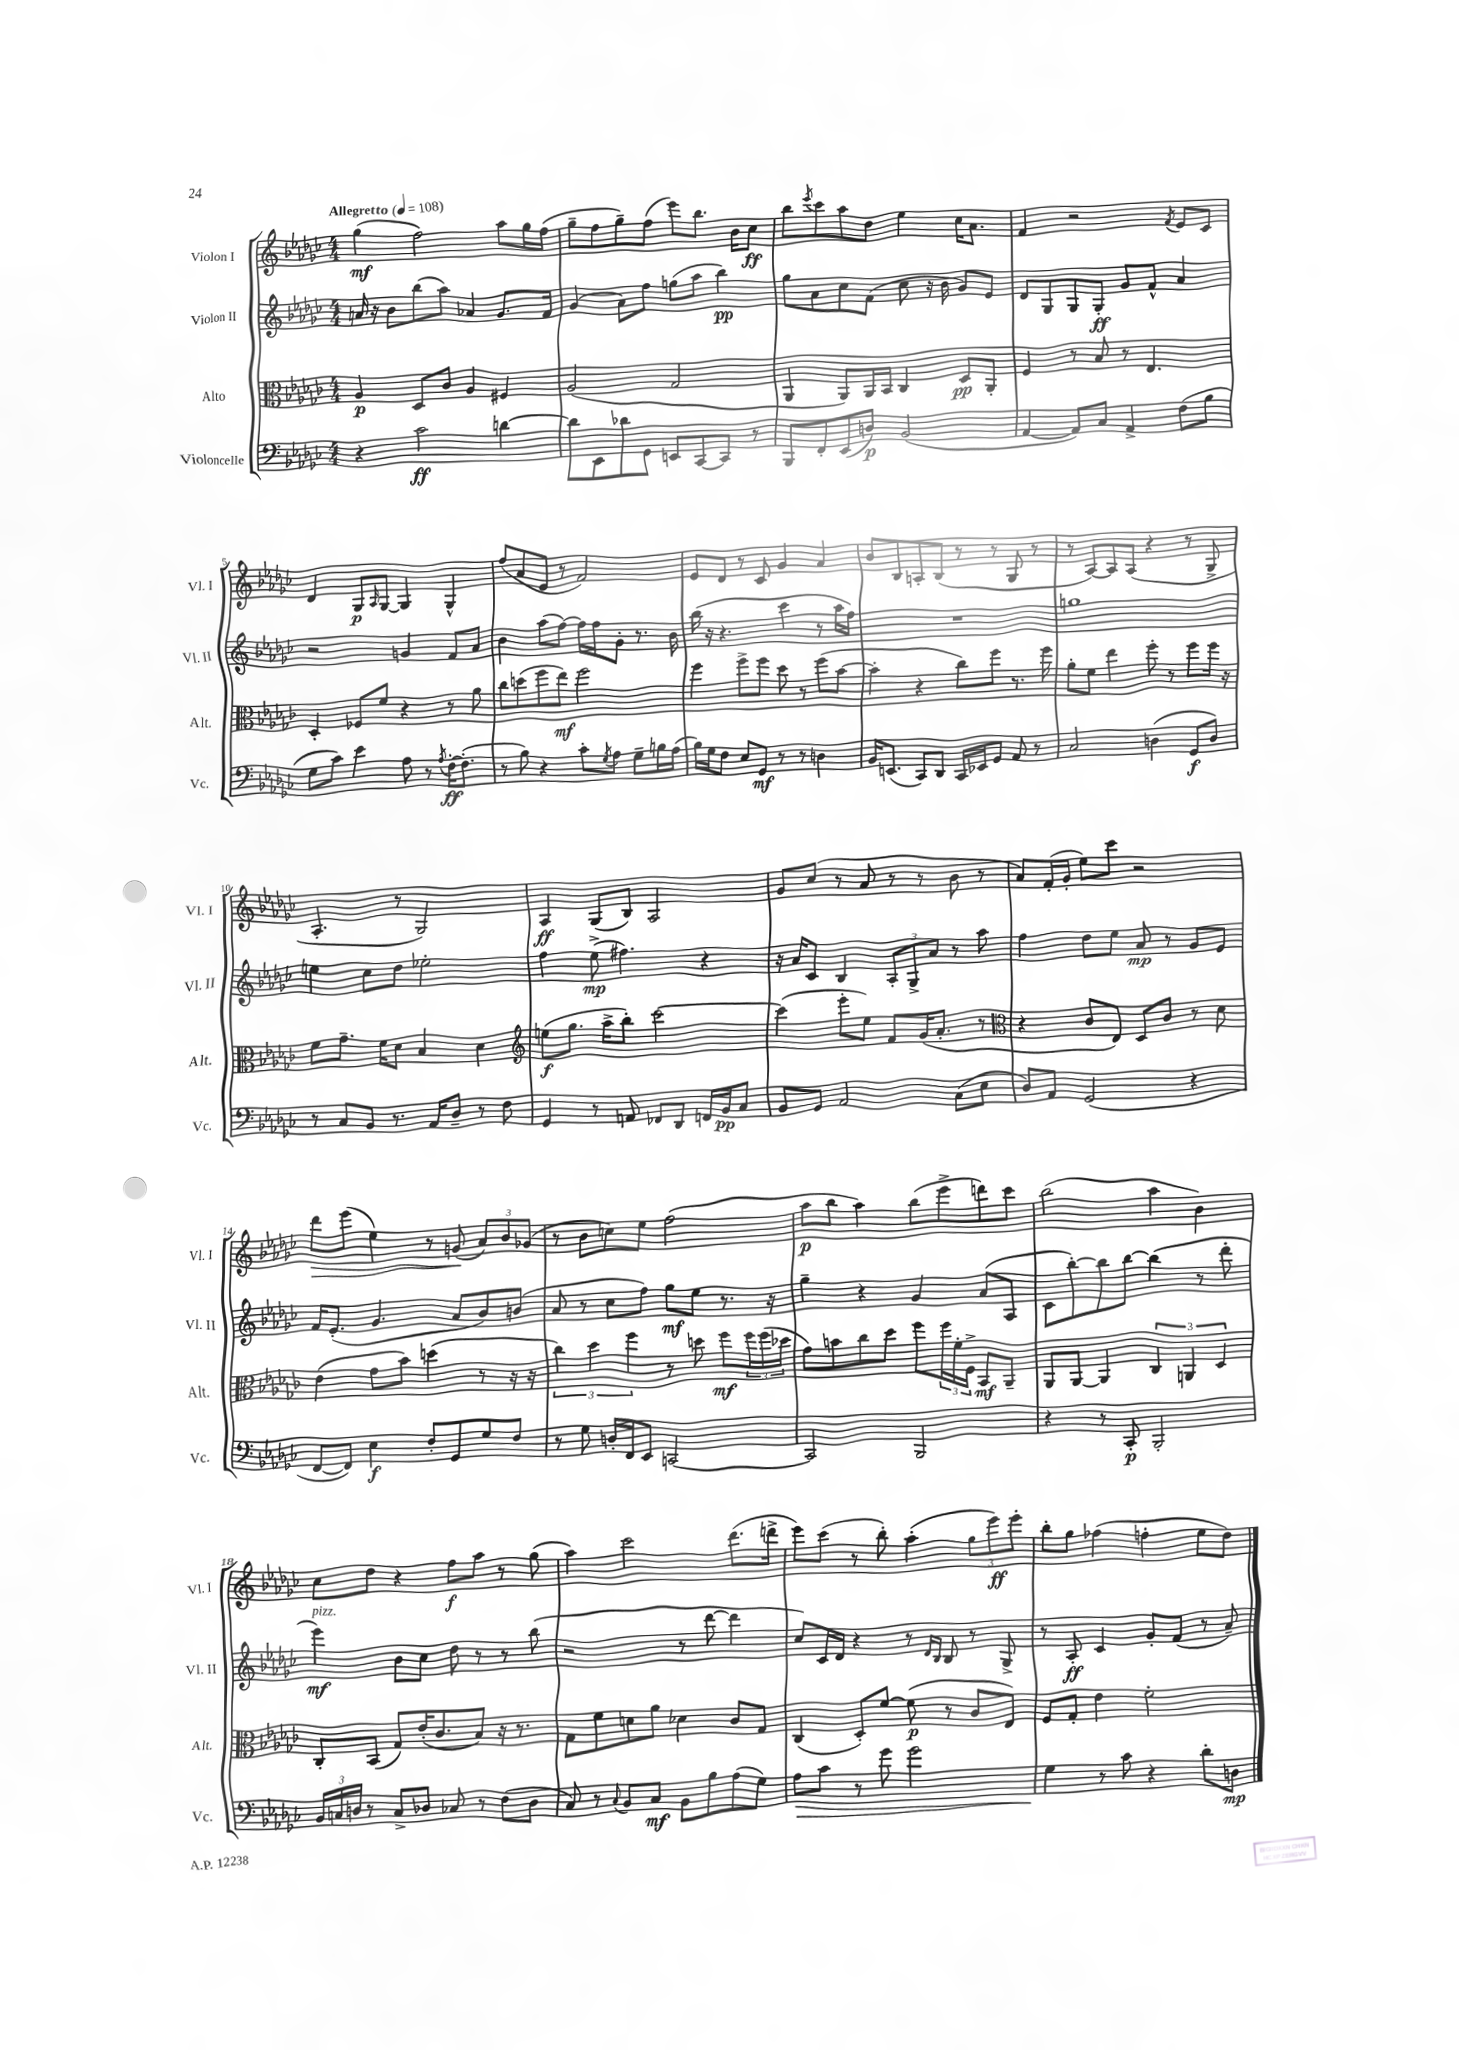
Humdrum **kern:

**kern	**dynam	**kern	**dynam	**kern	**dynam	**kern	**dynam
*part4	*part4	*part3	*part3	*part2	*part2	*part1	*part1
*staff4	*staff4	*staff3	*staff3	*staff2	*staff2	*staff1	*staff1
*I"Violoncelle	*	*I"Alto	*	*I"Violon II	*	*I"Violon I	*
*I'Vc.	*	*I'Alt.	*	*I'Vl. II	*	*I'Vl. I	*
*clefF4	*	*clefC3	*	*clefG2	*	*clefG2	*
*k[b-e-a-d-g-c-]	*	*k[b-e-a-d-g-c-]	*	*k[b-e-a-d-g-c-]	*	*k[b-e-a-d-g-c-]	*
*M4/4	*	*M4/4	*	*M4/4	*	*M4/4	*
*MM108	*	*MM108	*	*MM108	*	*MM108	*
=1	=1	=1	=1	=1	=1	=1	=1
!	!	!	!	!	!	!LO:TX:a:B:t=Allegretto	!
4r	.	4A-/	p	16an/	.	(4gg-\	mf
.	.	.	.	16r	.	.	.
.	.	.	.	8b-\L	.	.	.
2c-\	ff	8D-/L	.	(8bb-\	.	2ff\)	.
.	.	8c-/J	.	8aa-\J)	.	.	.
.	.	4A-/	.	4a-X/	.	.	.
[4dn\	.	4F#X/	.	8.g-/L	.	8aa-\L	.
.	.	.	.	.	.	16gg-\L	.
.	.	.	.	16f/Jk	.	(16ff\JJ	.
=2	=2	=2	=2	=2	=2	=2	=2
8d\L]	.	(2A-/	.	(4g-/	.	8gg-~\L	.
8EE-\	.	.	.	.	.	8ff\	.
8d-X\	.	.	.	8a-\L)	.	8gg-~\)	.
8GG-\J	.	.	.	8ff\J	.	(8ff\J	.
8EEn/L	.	2G-/	.	(8ggn\L	.	8eee-\L)	.
[8CC-/	.	.	.	8aa-\J	.	8.bb-\J	.
8CC-/J]	.	.	.	4bb-\)	pp	.	.
.	.	.	.	.	.	16b-\KL	.
8r	.	.	.	.	.	8cc-\J	ff
=3	=3	=3	=3	=3	=3	=3	=3
8BBB-/L	.	4AA-/	.	8gg-\L	.	8bb-\L	.
.	.	.	.	.	.	8qeee-/	.
8FF'/	.	.	.	8a-\	.	8ccc-\	.
(8EE-/	.	8AA-/L)	.	8cc-\	.	8aa-\	.
8Dn/J)	p	16AA-/L	.	(8f\J	.	8dd-\J	.
.	.	16BB-/JJ	.	.	.	.	.
(2BB-/	.	4C-/	.	8cc-\	.	4ee-\	.
.	.	.	.	16r	.	.	.
.	.	.	.	16b-\	.	.	.
.	.	8D-/L	pp	8g-/L)	.	16cc-\KL	.
.	.	.	.	.	.	8.a-\J	.
.	.	8AA-'/J	.	8e-/J	.	.	.
=4	=4	=4	=4	=4	=4	=4	=4
[4AA-/	.	4F/	.	8d-/L	.	4f/	.
.	.	.	.	8G-/	.	.	.
8AA-/L])	.	8r	.	8G-/	.	2r	.
8C-/J	.	8B-/	.	8G-'/J	ff	.	.
4AA-^/	.	8r	.	8g-/L	.	.	.
.	.	4.E-/	.	8f^^/J	.	.	.
.	.	.	.	.	.	8qf/	.
(8F\L	.	.	.	4a-/	.	8e-/L	.
8B-\J	.	.	.	.	.	8c-/J	.
!!LO:LB:g=z
=5	=5	=5	=5	=5	=5	=5	=5
8G-\L	.	4D-'/	.	2r	.	4d-/	.
8c-\J)	.	.	.	.	.	.	.
4e-\	.	8F-X/L	.	.	.	8G-/L	p
.	.	.	.	.	.	16qqA-/	.
.	.	8f/J	.	.	.	[8G-/J	.
8A-\	.	4r	.	4gn/	.	4G-/]	.
8r	.	.	.	.	.	.	.
8qA-/	.	.	.	.	.	.	.
[16F'\KL	ff	8r	.	8f/L	.	4G-^^/	.
(8.F'\J]	.	.	.	.	.	.	.
.	.	8a-\	.	8a-/J	.	.	.
=6	=6	=6	=6	=6	=6	=6	=6
8r	.	8cc-\L	.	4b-\	.	(8ff/L	.
8B-\)	.	(8ddn\	.	.	.	8a-/	.
4r	.	8ff\	.	(8aa-\L	.	8e-/J	.
.	.	8ee-\J)	mf	[8ff\J)	.	8r	.
8c-'\L	.	2ff\	.	16ff\LL]	.	2f/)	.
.	.	.	.	16ff\J	.	.	.
8qG-/	.	.	.	.	.	.	.
8A-\J	.	.	.	8g-'\J	.	.	.
8G-~\L	.	.	.	8.r	.	.	.
16Bn\L	.	.	.	.	.	.	.
(16A-\JJ	.	.	.	16b-\	.	.	.
=7	=7	=7	=7	=7	=7	=7	=7
16B-\LL)	.	4ff\	.	(16bb-\	.	8e-/L	.
16G-\J	.	.	.	16r	.	.	.
8F\J	.	.	.	4.r	.	8d-/J	.
8E-/L	.	8ff^\L	.	.	.	8r	.
8GG-/J	mf	8ff\J	.	.	.	8c-/	.
8r	.	8dd-\	.	4ccc-\	.	4g-/	.
8r	.	8r	.	.	.	.	.
4Dn\	.	(8ff\L	.	8r	.	4a-/	.
.	.	[8b-\J	.	16aa-\LL	.	.	.
.	.	.	.	16ff\JJ)	.	.	.
=8	=8	=8	=8	=8	=8	=8	=8
16BB-/KL	.	4b-'\]	.	1r	.	8b-/L	.
(8.EEn/J	.	.	.	.	.	.	.
.	.	.	.	.	.	8B-/	.
8CC-/L)	.	4r	.	.	.	8An'/	.
8DD-/J	.	.	.	.	.	(8B-/J	.
16CC-/LL	.	8cc-\L)	.	.	.	8r	.
16EE-X/J	.	.	.	.	.	.	.
8GG-/J	.	8ff\J	.	.	.	8r	.
8AA-/	.	8.r	.	.	.	8G-/	.
8r	.	.	.	.	.	8r	.
.	.	16ff\	.	.	.	.	.
=9	=9	=9	=9	=9	=9	=9	=9
2C-/	.	8a-'\L	.	1ggn	.	8r	.
.	.	8f\J	.	.	.	[8A-/L)	.
.	.	4ee-\	.	.	.	8A-/]	.
.	.	.	.	.	.	(8A-/J	.
(4Dn\	.	8ff'\	.	.	.	4r	.
.	.	8r	.	.	.	.	.
8GG-/L	f	8ff\L	.	.	.	8r	.
8D/J)	.	16ff\Jk	.	.	.	8G-^/	.
.	.	16r	.	.	.	.	.
!!LO:LB:g=z
=10	=10	=10	=10	=10	=10	=10	=10
8r	.	8f\L	.	4een\	.	4.A-'/	.
8C-/L	.	8.g-~\J	.	.	.	.	.
8BB-/J	.	.	.	8cc-\L	.	.	.
.	.	16f\KL	.	.	.	.	.
8.r	.	8d-\J	.	8dd-\J	.	8r	.
.	.	4B-/	.	2ee-X'\	.	2G-/)	.
16AA-/KL	.	.	.	.	.	.	.
8D-~/J	.	.	.	.	.	.	.
8r	.	4d-\	.	.	.	.	.
8F\	.	.	.	.	.	.	.
=11	=11	=11	=11	=11	=11	=11	=11
*	*	*clefG2	*	*	*	*	*
4GG-/	.	(8een\L	f	4ff\	.	4A-/	ff
.	.	8.gg-\J	.	.	.	.	.
8r	.	.	.	(8ee-^\	mp	(8G-/L	.
.	.	16aa-^\KL	.	.	.	.	.
8AAn/	.	8bb-'\J)	.	4.ff#X\)	.	8B-/J)	.
8FF-X/L	.	[2ccc-\	.	.	.	2A-/	.
8DD-/J	.	.	.	.	.	.	.
16FFn/LL	.	.	.	4r	.	.	.
16BB-/J	pp	.	.	.	.	.	.
8C-/J	.	.	.	.	.	.	.
=12	=12	=12	=12	=12	=12	=12	=12
8BB-/L	.	(4ccc-\]	.	16r	.	8g-/L	.
.	.	.	.	16a-/KL	.	.	.
8GG-/J	.	.	.	8c-/J	.	(8cc-/J	.
2AA-/	.	8eee-'\L	.	4B-/	.	8r	.
.	.	8ee-\J)	.	.	.	8a-/	.
.	.	8f/L	.	12A-'/L	.	8r	.
.	.	.	.	12G-^/	.	.	.
.	.	(16g-/K	.	.	.	8r	.
.	.	.	.	12a-/J	.	.	.
.	.	8.a-'/J	.	.	.	.	.
(8C-\L	.	.	.	8r	.	8b-\	.
8E-\J	.	8r	.	8aa-\	.	8r	.
=13	=13	=13	=13	=13	=13	=13	=13
*	*	*clefC3	*	*	*	*	*
8D-/L)	.	4r	.	4ff\	.	8a-/L)	.
8AA-/J	.	.	.	.	.	(16f'/L	.
.	.	.	.	.	.	16g-'/JJ	.
(2GG-/	.	8c-/L	.	8dd-\L	.	8ee-\L)	.
.	.	8E-/J)	.	8ee-\J	.	8ccc-\J	.
.	.	8D-/L	.	8a-/	mp	2r	.
.	.	8c-/J	.	8r	.	.	.
4r	.	8r	.	8g-/L	.	.	.
.	.	8d-\	.	8e-/J	.	.	.
!!LO:LB:g=z
=14	=14	=14	=14	=14	=14	=14	=14
!	!	!	!	!	!	!	!LO:HP:b
[8FF/L	.	(4e-\	.	16f/KL	.	8ddd-\L	>
.	.	.	.	(8.e-'/J	.	.	.
8FF/J])	.	.	.	.	.	(8eee-\J	.
4E-\	f	8g-\L	.	4.g-/	.	4ee-\)	.
.	.	8b-\J)	.	.	.	.	.
8F'/L	.	(4ddn\	.	.	.	8r	.
8GG-/	.	.	.	8a-/L	.	(8gn/	.
8G-/	.	8r	.	8b-/)	.	12a-/L)	]
.	.	.	.	.	.	12b-/	.
8F/J	.	16r	.	(8bn/J	.	.	.
.	.	.	.	.	.	(12g-X/J	.
.	.	16r	.	.	.	.	.
=15	=15	=15	=15	=15	=15	=15	=15
8r	.	6cc-\)	.	8a-/	.	8r	.
8G-\	.	.	.	8r	.	8b-\L	.
.	.	6dd-\	.	.	.	.	.
16Dn'/LL	.	.	.	8cc-\L	.	8ccn\)	.
16FF/J	.	.	.	.	.	.	.
.	.	6ff\	.	.	.	.	.
8EE-/J	.	.	.	8ff\J)	.	8ee-\J	.
[2CCn/	.	8r	.	8gg-\L	mf	(2ff\	.
.	.	8ddn\	.	8ee-\J	.	.	.
.	.	8ff\L	mf	8.r	.	.	.
.	.	24ff\L	.	.	.	.	.
.	.	(24ff\	.	.	.	.	.
.	.	.	.	16r	.	.	.
.	.	24dd-X\JJ	.	.	.	.	.
=16	=16	=16	=16	=16	=16	=16	=16
2CC/]	.	8g-\L)	.	4gg-~\	.	8aa-\L	p
.	.	8bn\	.	.	.	8bb-\J	.
.	.	8cc-\	.	4r	.	4aa-\)	.
.	.	8dd-\J	.	.	.	.	.
2BBB-/	.	8ff\L	.	4g-/	.	(8bb-\L	.
.	.	24ff\L	.	.	.	8eee-^\	.
.	.	24f'\	.	.	.	.	.
.	.	24F^\JJ	.	.	.	.	.
.	.	8BB-/L	mf	(8a-/L	.	8dddn\)	.
.	.	8AA-~/J	.	8A-/J	.	8ccc-\J	.
=17	=17	=17	=17	=17	=17	=17	=17
4r	.	8AA-/L	.	8c-\L	.	(2bb-\	.
.	.	[8AA-/J	.	[8bb-'\)	.	.	.
8r	.	4AA-/]	.	8bb-\]	.	.	.
8CC-'/	p	.	.	[8bb-\J	.	.	.
2BBB-'/	.	6C-/	.	(4bb-\]	.	4aa-\	.
.	.	6AAn/	.	.	.	.	.
.	.	.	.	8r	.	4b-\)	.
.	.	6D-/	.	.	.	.	.
.	.	.	.	8ddd-'\	.	.	.
!!LO:LB:g=z
=18	=18	=18	=18	=18	=18	=18	=18
!	!	!	!	!LO:TX:a:i:t=pizz.	!	!	!
24BB-/LL	.	8C-'/L	.	4eee-\)	mf	8cc-\L	.
24Cn/	.	.	.	.	.	.	.
24Dn/JJ	.	.	.	.	.	.	.
8r	.	(8BB-/J	.	.	.	8dd-\J	.
8C^/L	.	8G-/L)	.	8b-\L	.	4r	.
8D-X/J	.	(16e-'/K	.	8cc-\J	.	.	.
.	.	8.c-/	.	.	.	.	.
8C-X/	.	.	.	8dd-\	.	8ff\L	f
8r	.	8B-/J)	.	8r	.	8aa-\J	.
(8F\L	.	16r	.	8r	.	8r	.
.	.	8.r	.	.	.	.	.
8D-\J	.	.	.	(8bb-\	.	(8gg-\	.
=19	=19	=19	=19	=19	=19	=19	=19
8C-/)	.	8G-\L	.	2r	.	4aa-\)	.
8r	.	8f\	.	.	.	.	.
8qqC-/	.	.	.	.	.	.	.
8BB-/L	.	8dn\	.	.	.	2ccc-\	.
8C-/J	mf	8a-\J	.	.	.	.	.
8BB-\L	.	4d-X\	.	8r	.	.	.
8B-\	.	.	.	[8ddd-\	.	.	.
(8A-\	.	8c-/L	.	4ddd-\]	.	(8.ddd-\L	.
8G-\J)	.	8G-/J	.	.	.	.	.
.	.	.	.	.	.	16dddn^\Jk	.
=20	=20	=20	=20	=20	=20	=20	=20
!	!LO:HP:b	!	!	!	!	!	!
8A-\L	>	(4C-/	.	8cc-/L)	.	8eee-\L)	.
8c-\J	.	.	.	16c-/L	.	(8ccc-\J	.
.	.	.	.	16d-/JJ	.	.	.
8r	.	8D-'/L)	.	4r	.	8r	.
8g-\	.	[8f/J	.	.	.	8bb-'\)	.
2g-\	.	(8f\]	p	8r	.	(4aa-'\	.
.	.	.	.	16qqd-/LL	.	.	.
.	.	.	.	16qqB-/JJ	.	.	.
.	.	8r	.	8B-/	.	.	.
.	.	8c-/L	.	8r	.	12gg-\L	.
.	.	.	.	.	.	12eee-\)	ff
.	.	8E-/J)	.	8G-^/	.	.	.
.	.	.	.	.	.	12eee-'\J	.
=21	=21	=21	=21	=21	=21	=21	=21
4G-\	.	8F/L	.	8r	.	8bb-'\L	.
.	.	8G-'/J	.	8A-'/	ff	8gg-\J	.
8r	]	4e-\	.	4c-/	.	(4ff-X\	.
8c-\	.	.	.	.	.	.	.
4r	.	2f'\	.	8g-'/L	.	4ffn'\	.
.	.	.	.	(8f/J	.	.	.
8d-'\L	.	.	.	8r	.	8ee-\L	.
8Dn\J	mp	.	.	8a-~/)	.	8dd-\J)	.
==	==	==	==	==	==	==	==
*-	*-	*-	*-	*-	*-	*-	*-
